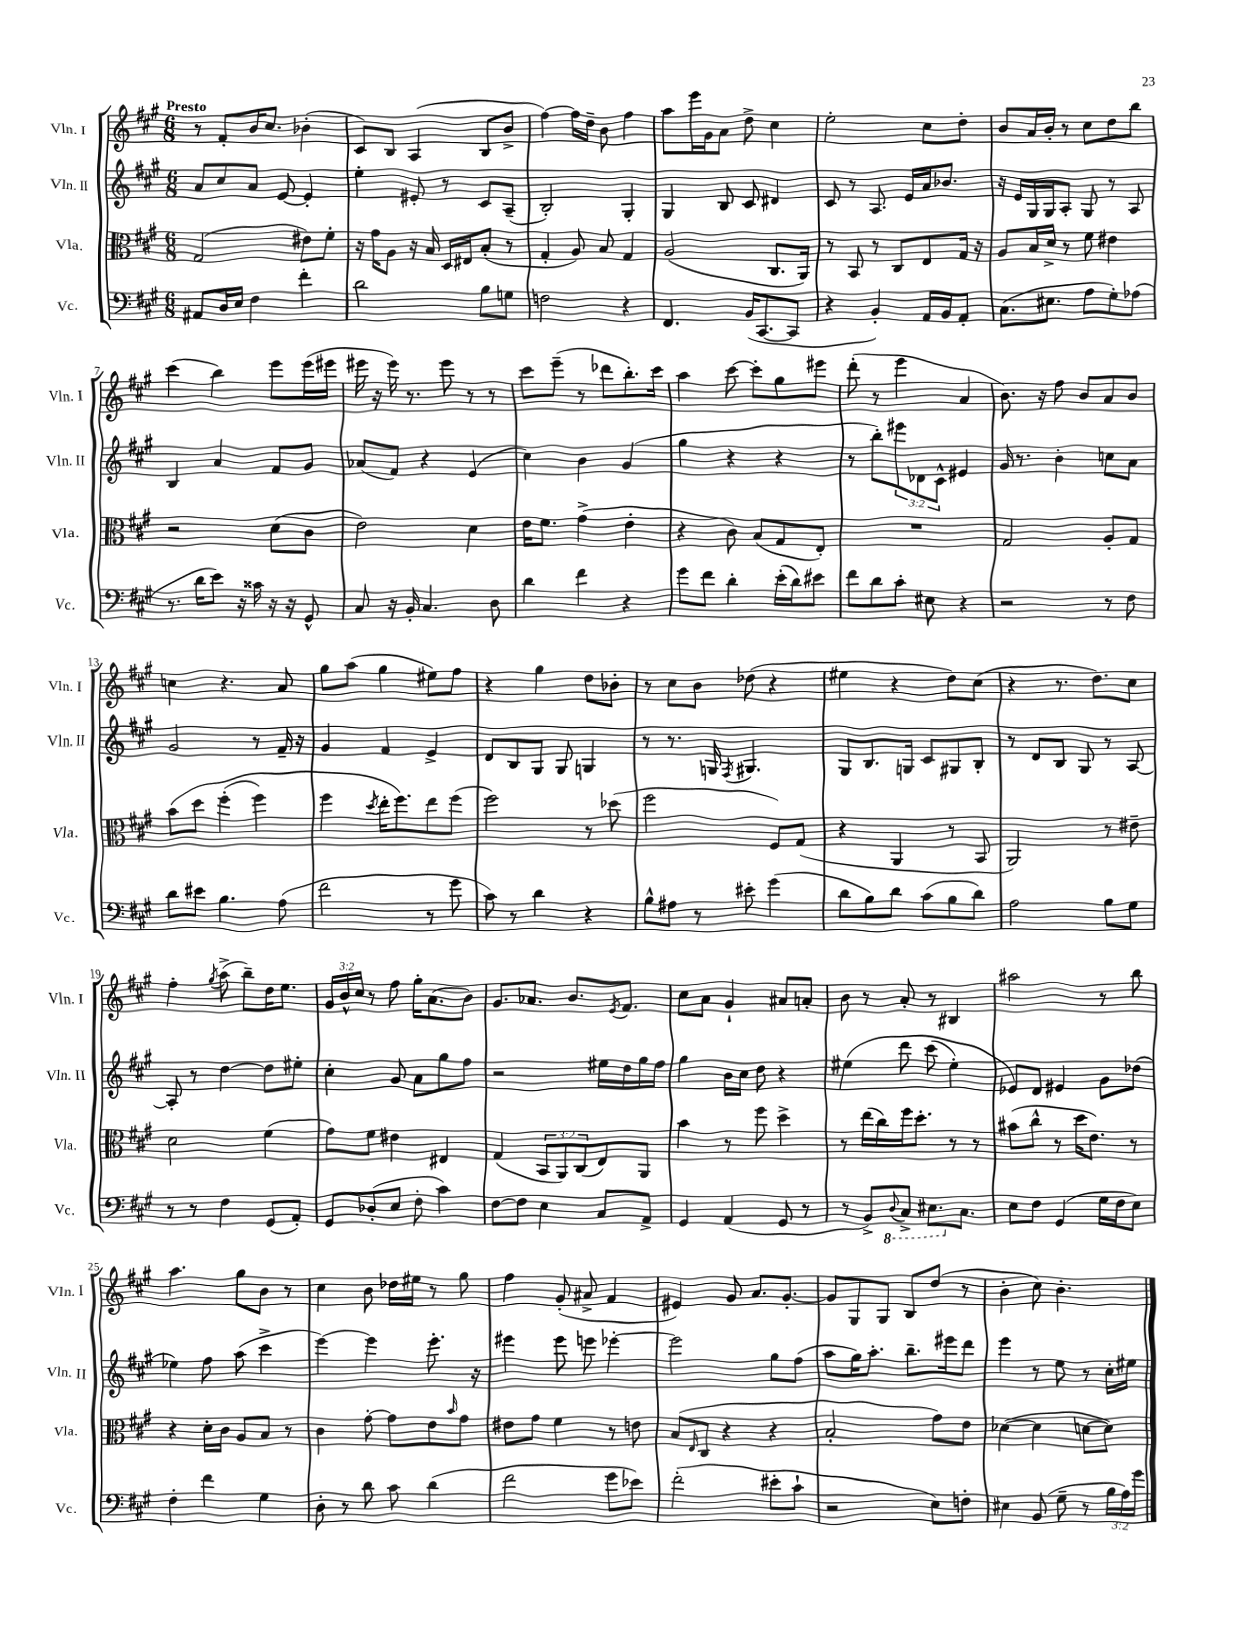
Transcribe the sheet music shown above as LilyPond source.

<<
\new StaffGroup <<
\new Staff = "s0" \with { instrumentName = "Vln. I" shortInstrumentName = "Vln. I" } {
    \clef treble \key a \major \numericTimeSignature \time 6/8 \override Staff.TupletNumber.text = #tuplet-number::calc-fraction-text \tempo "Presto"
    r8 fis'8-. b'16 cis''8. bes'4-.( |
    cis'8) b8 a4( b8 b'8-> |
    fis''4~) fis''16 d''16-- b'8 fis''4 |
    a''8 e'''16 gis'16 a'8 d''8-> cis''4 |
    e''2-. cis''8 d''8-. |
    b'8 a'16 b'16-. r8 cis''8 d''8 b''8 |
    cis'''4( b''4) e'''8 e'''16( eis'''16 |
    eis'''16 r16 eis'''16) r8. eis'''8 r8 r8 |
    cis'''8 e'''8--( r8 des'''8 b''8.-.) cis'''16 |
    a''4 cis'''8~ cis'''8-. gis''8 eis'''8 |
    d'''8-.( r8 e'''4 a'4 |
    b'8.) r16 fis''8 b'8 a'8 b'8 |
    c''4 r4. a'8 |
    gis''8 a''8( gis''4 eis''8) fis''8 |
    r4 gis''4 d''8 bes'8-. |
    r8 cis''8 b'8 des''8( r4 |
    eis''4 r4 d''8) cis''8( |
    r4 r8. d''8.) cis''8 |
    fis''4-. \acciaccatura { gis''8 } a''8->( b''8--) d''16 e''8. |
    \tuplet 3/2 { gis'16 b'16-^ cis''16 } r8 fis''8 gis''16-. a'8.( b'8) |
    gis'8. aes'8. b'8. \acciaccatura { e'8 } fis'8. |
    cis''8 a'8 gis'4-! ais'8 a'8-. |
    b'8 r8 a'8-. r8 bis4 |
    ais''2 r8 b''8 |
    a''4. gis''8 b'8 r8 |
    cis''4 b'8 des''16 eis''16 r8 gis''8 |
    fis''4 gis'8-.( ais'8-> fis'4 |
    eis'4) gis'8 a'8. gis'8.~-. |
    gis'8 gis8 gis8 b8 d''8( r8 |
    b'4-. cis''8) b'4.-. \bar "|." |
}
\new Staff = "s1" \with { instrumentName = "Vln. II" shortInstrumentName = "Vln. II" } {
    \clef treble \key a \major \numericTimeSignature \time 6/8 \override Staff.TupletNumber.text = #tuplet-number::calc-fraction-text
    a'8 cis''8 a'8 e'8~ e'4-. |
    e''4-. eis'8-. r8 cis'8 a8--( |
    b2-.) gis4-. |
    gis4 b8 cis'8 dis'4 |
    cis'8 r8 a8. e'16 a'16 bes'8. |
    r16 e'16 gis16 gis16 a8-. gis8 r8 a8 |
    b4 a'4 fis'8 gis'8 |
    aes'8( fis'8) r4 e'4( |
    cis''4) b'4 gis'4( |
    gis''4 r4 r4 |
    r8 b''8-.) \tuplet 3/2 { eis'''8 des'8 cis'8-^ } eis'4 |
    gis'16 r8. b'4-. c''8 a'8 |
    gis'2 r8 fis'16-- r16 |
    gis'4 fis'4 e'4-> |
    d'8 b8 gis8 gis8 g4 |
    r8 r8. g16 \acciaccatura { fis8 } gis4. |
    gis8 b8. g16 cis'8 gis8 b8-. |
    r8 d'8 b8 gis8 r8 a8~ |
    a8-. r8 d''4~ d''8 eis''8-. |
    cis''4-. gis'8 a'8 gis''8 fis''8 |
    r2 eis''16 d''16 gis''16 fis''16 |
    gis''4 b'16 cis''16 d''8 r4 |
    eis''4\( d'''8 cis'''8( eis''4-.) |
    ees'8\) d'8 eis'4 gis'8 des''8( |
    ees''4) fis''8 a''8( cis'''4-> |
    e'''4~) e'''4 e'''8.-. r16 |
    eis'''4 eis'''8 e'''8 ees'''4~-. |
    ees'''2 gis''8 fis''8( |
    a''8 gis''16) a''8.-. b''8.-- eis'''16 d'''8 |
    e'''4 r8 e''8 r8 cis''16-. eis''16 \bar "|." |
}
\new Staff = "s2" \with { instrumentName = "Vla." shortInstrumentName = "Vla." } {
    \clef alto \key a \major \numericTimeSignature \time 6/8 \override Staff.TupletNumber.text = #tuplet-number::calc-fraction-text
    gis2( eis'8) fis'8-. |
    r16 gis'16 a8 r16 b16 d16 eis16 b8-.( r8 |
    gis4-. a8) b8 gis4 |
    a2( cis8. a,16) |
    r8 b,8 r8 cis8 e8 gis16 r16 |
    a8 b16 d'16-> r8 fis'8 eis'4 |
    r2 d'8( cis'8 |
    e'2) d'4 |
    e'16 fis'8. gis'4->( e'4-. |
    r4 cis'8) b8( gis8 e8-.) |
    R2. |
    gis2 a8-. gis8 |
    b'8\( d''8 fis''4-.( fis''4) |
    fis''4 \acciaccatura { d''8 } e''16-. fis''8.\) e''8 fis''8( |
    fis''2) r8 des''8( |
    fis''2 fis8) gis8( |
    r4 a,4 r8 b,8 |
    a,2) r8 eis'8-- |
    d'2 fis'4( |
    gis'8) fis'8 eis'4 eis4 |
    gis4( \tuplet 3/2 { b,8 a,8) cis8( } e8) a,8 |
    b'4 r8 fis''8 d''4-> |
    r8 e''16( cis''16) fis''16 d''8.-. r8 r8 |
    bis'8( cis''8-^ r8 d''16 e'8.) r8 |
    r4 d'16-. cis'16 a8 b8 r8 |
    cis'4 gis'8~-. gis'8 e'8 \grace { b'16 } gis'8 |
    eis'8 gis'8 fis'4 r8 e'8 |
    b8( \grace { e16 } cis8 r4 r4 |
    b2-. gis'8) e'8 |
    des'4~( des'4 d'8~ d'8) \bar "|." |
}
\new Staff = "s3" \with { instrumentName = "Vc." shortInstrumentName = "Vc." } {
    \clef bass \key a \major \numericTimeSignature \time 6/8 \override Staff.TupletNumber.text = #tuplet-number::calc-fraction-text
    ais,8 d16 e16 fis4 fis'4-. |
    d'2 b8 g8 |
    f2 r4 |
    fis,4. b,16( cis,8.~ cis,8 |
    r4 b,4-.) a,16 b,16 a,8-. |
    cis8.( eis8. a8 gis8-.) aes8( |
    r8. d'16 e'8) r16 cisis'16 r16 r16 gis,8-^ |
    cis8 r16 b,16-. cis4. d8 |
    d'4 fis'4 r4 |
    gis'8 fis'8 d'4-. e'16-.( d'16) eis'8 |
    fis'8 d'8 cis'8-. eis8 r4 |
    r2 r8 fis8 |
    d'8 eis'8 b4. a8( |
    fis'2 r8 gis'8 |
    cis'8) r8 d'4 r4 |
    b8-^ ais8 r8 eis'8-. gis'4( |
    d'8 b8) d'8 cis'8( b8 d'8) |
    a2 b8 gis8 |
    r8 r8 fis4 gis,8( a,8-.) |
    gis,8 des8-.( e8 fis8-. cis'4) |
    fis8~ fis8 e4 cis8 a,8-> |
    gis,4 a,4( gis,8 r8 |
    r8 b,8->) \ottava #-1 \appoggiatura { d,8 } cis,8-> eis,8. \ottava #0 cis8. |
    e8 fis8 gis,4( gis16 fis16 e8) |
    fis4-. fis'4 gis4 |
    d8-. r8 d'8 cis'8 d'4( |
    fis'2 gis'8 ees'8) |
    fis'2-.( eis'8-. cis'8-! |
    r2 e8) f8-. |
    eis4 b,8( gis8-- r8 \tuplet 3/2 { b16 a16) gis'16 } \bar "|." |
}
>>
>>
